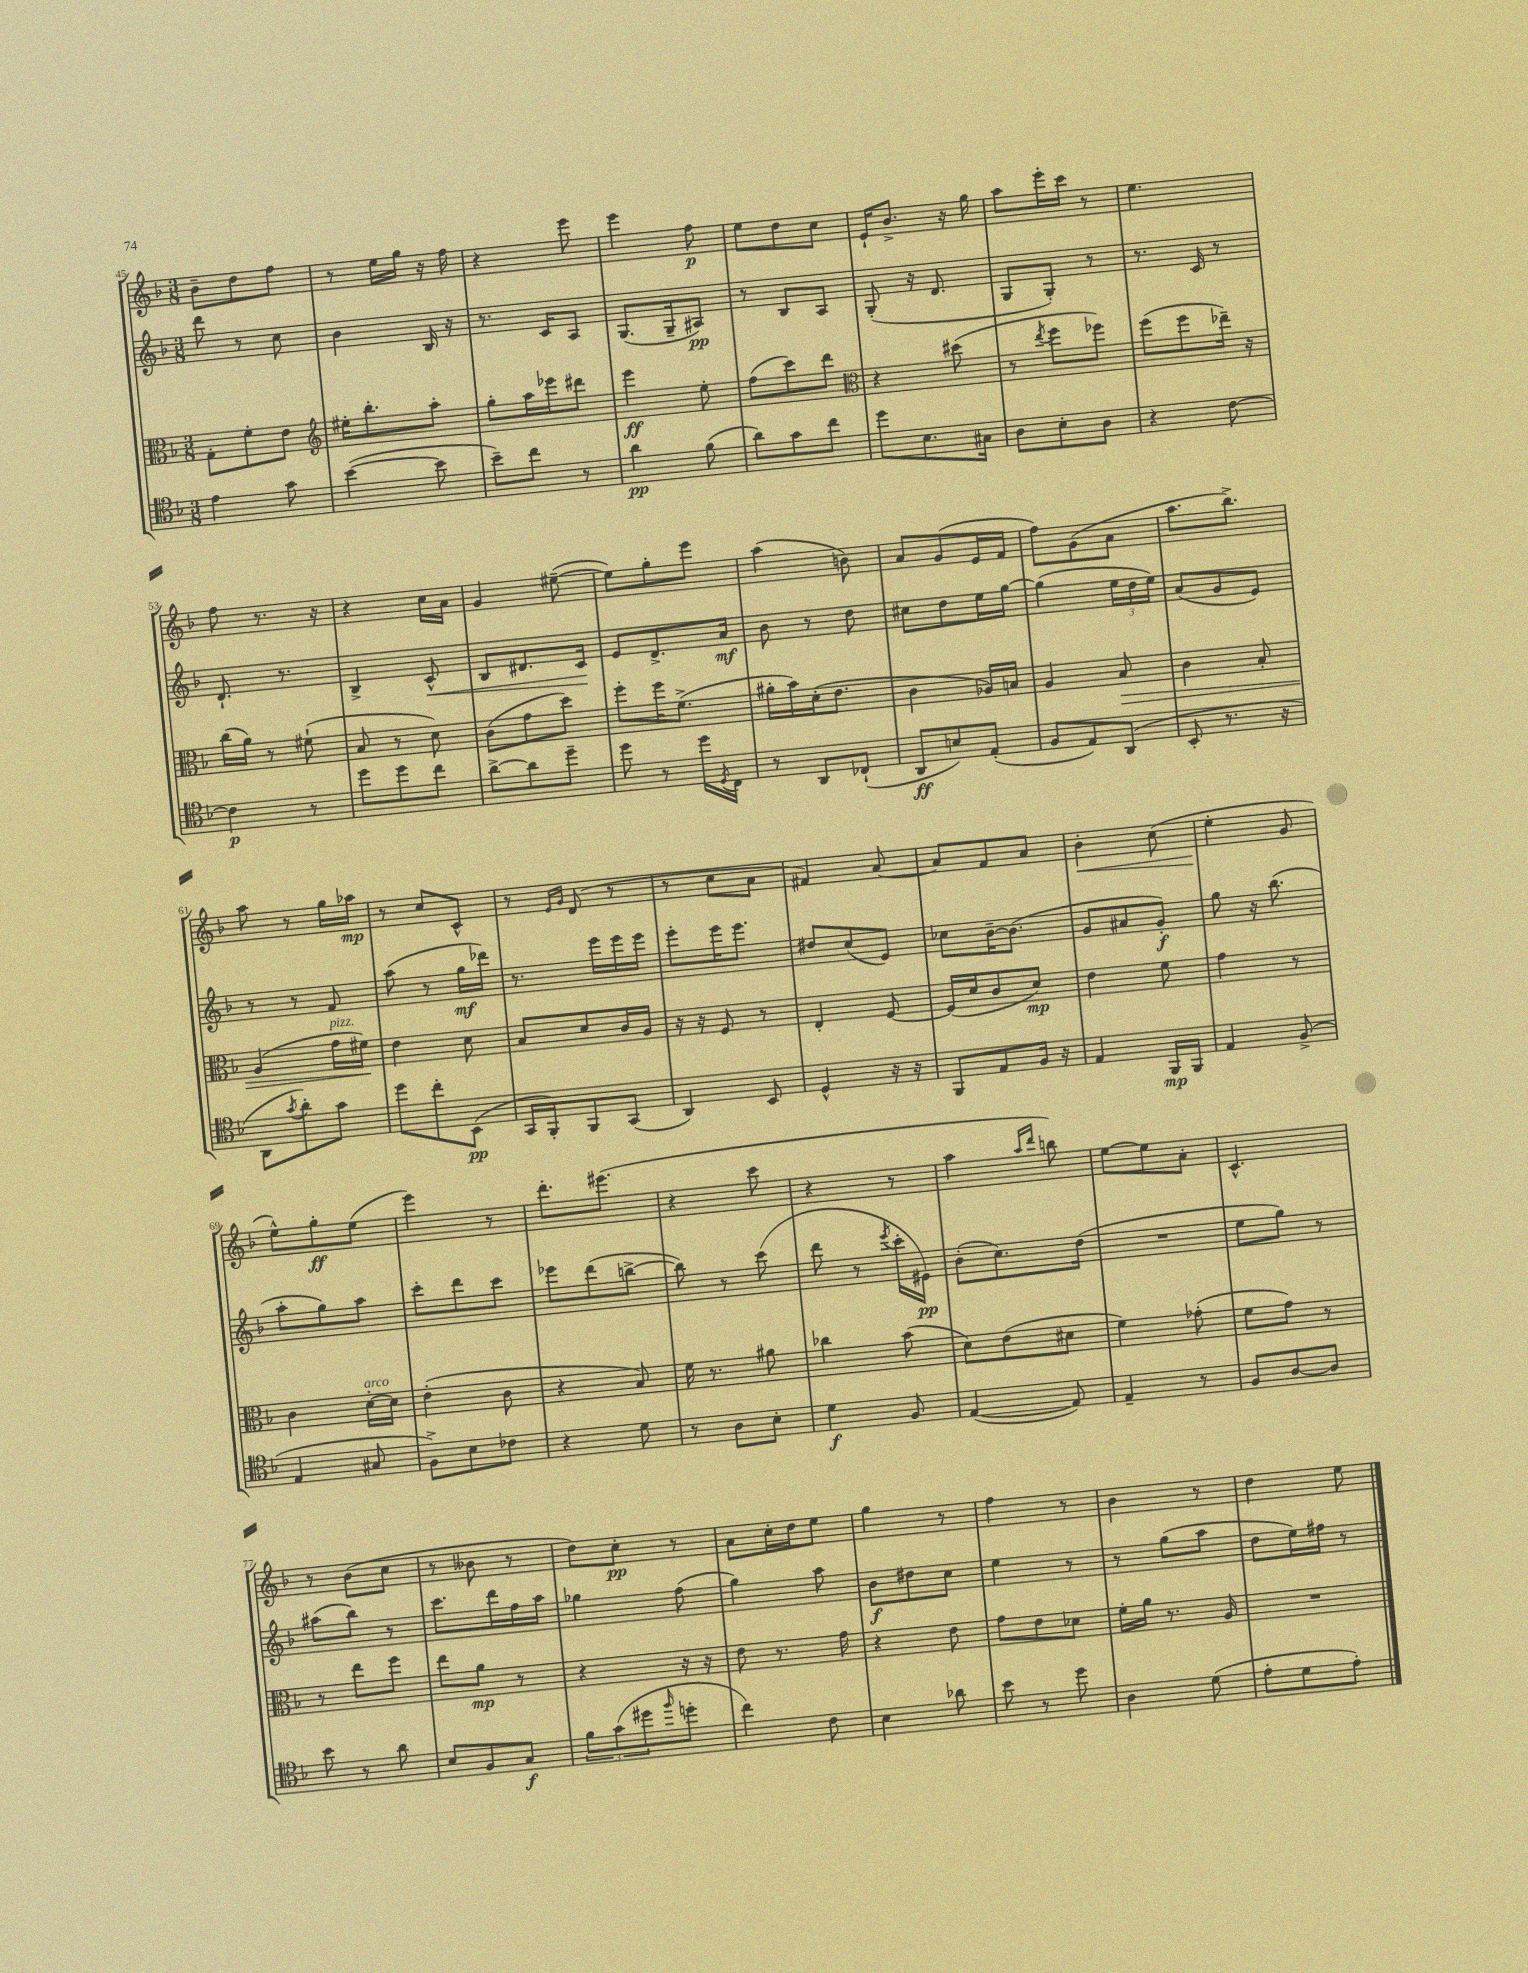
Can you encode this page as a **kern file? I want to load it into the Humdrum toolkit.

**kern	**kern	**kern	**kern
*staff4	*staff3	*staff2	*staff1
*clefC4	*clefC3	*clefG2	*clefG2
*k[b-]	*k[b-]	*k[b-]	*k[b-]
*M3/8	*M3/8	*M3/8	*M3/8
4e	8G'	8ddd	8b-~
.	8f'	8r	8dd
8g	8e	8cc	8ff
=	=	=	=
*	*clefG2	*	*
([4b-	16ee#'	4b-	8r
.	8.bb-'	.	.
.	.	.	16ee
.	.	.	16gg
8b-]	8aa'	16B-	16r
.	.	16r	16ff
=	=	=	=
8b-~)	8gg'	8.r	4r
8cc	16aa	.	.
.	16eee-	16c	.
8r	8ddd#	8A	8eee
=	=	=	=
4a	4eee	(8.G	4eee
.	.	16G~	.
(8f	8ee'	8A#)	8ff
=	=	=	=
8a)	(8ff	8r	8ee
8g	8ccc)	8B-	8dd
8cc	8ddd	8A	8cc
=	=	=	=
*	*clefC3	*	*
8dd	4r	(8G'	16e`
.	.	.	8.b-^
8.B-	.	16r	.
.	.	8.d	.
.	(8dd#	.	16r
16G#	.	.	16gg
=	=	=	=
8A	8r	8G	8aa
.	8qee	.	.
8B-'	8ff	8G')	16eee'
.	.	.	16ccc
8A	8ff-)	8r	8r
=	=	=	=
4r	(8ff	8.r	4.ee
.	8ff	.	.
.	.	16c	.
[8c	16ee-~)	8r	.
.	16r	.	.
=	=	=	=
4c]	(16cc	8.d`	8ff
.	16a)	.	.
.	8r	.	8.r
.	.	8.r	.
8r	(8f#`	.	.
.	.	.	16r
=	=	=	=
8dd	8B-	4B-^	4r
8dd	8r	.	.
8cc	8d)	8c^^	16cc
.	.	.	16a
=	=	=	=
[8a^	(8c	8B-	4g
8a]	8g	8.d#	.
8dd~	8dd)	.	([8ee#~
.	.	16c	.
=	=	=	=
8dd	8ff'	8e	8ee#])
8r	16ff	8.d^	8gg'
.	(8.f^	.	.
16dd	.	.	8eee
8qD	.	.	.
16C	.	16a	.
=	=	=	=
8r	16a#'	8b-	(4aa
.	16b-)	.	.
8AA	(16d'	8r	.
.	8.e	.	.
(8C-`	.	8dd	8b)
=	=	=	=
8AA	4c	8cc#	8a
8B)	.	8dd	(8g
(8E'	16A-)	16ee	16e
.	16B	[16gg	16f
=	=	=	=
8F	4A	(4gg]	8ff)
8E)	.	.	(8g
(8AA	8B-	24ee	8a
.	.	24dd	.
.	.	24ee)	.
=	=	=	=
8BB-'	4c	(8a	8.aa
8.r	.	8g	.
.	.	.	8.bb-^)
.	8B-'	8e)	.
16r	.	.	.
=	=	=	=
8AA	(4A	8r	8aa
8qg	.	.	.
8a')	.	8r	8r
8g	16g	8f	16gg
.	16f#)	.	16aa-
=	=	=	=
8dd	4e	(8aa	8r
8cc'	.	8r	8cc
(8BB-	8d	16gg	8c^^
.	.	16ddd-)	.
=	=	=	=
16GG	8B-	8.r	8r
16FF')	.	.	.
.	.	.	16qqe
.	.	.	16qqg
8FF	8d	.	(8d
.	.	16eee	.
(8GG	16c	16eee	8r
.	16A	16eee	.
=	=	=	=
4AA)	16r	8eee'	8r
.	16r	.	.
.	8F	16eee	8cc
.	.	8.eee	.
8BB-	8r	.	8a
=	=	=	=
4D^^	4E'	8dd#	4f#)
.	.	(8cc	.
16r	[8F	8e)	[8a
16r	.	.	.
=	=	=	=
8FF	(16F]	8cc-	8a]
.	16d	.	.
8E	8c	[16b-~	8f
.	.	(8.b-]	.
16F	8d)	.	8a
16r	.	.	.
=	=	=	=
4E	4e	8g	4b-'
.	.	8a#	.
16FF	8f	8g')	(8cc
16FF	.	.	.
=	=	=	=
4E	4g	8gg	4ee'
.	.	16r	.
.	.	(8.bb-	.
(8F^	8r	.	8g
=	=	=	=
4E	4c	8aa'	8ee^^)
.	.	8gg)	8gg'
8G#	[16d'	8aa	(8ee
.	16d]	.	.
=	=	=	=
8F^)	(4e'	8ccc'	4eee)
8B-	.	8ddd	.
8c-	8c	8ccc	8r
=	=	=	=
4r	4r	8eee-	8.ddd'
.	.	(8ddd	.
.	.	.	(8.eee#
8d	8B-)	[8bb^	.
=	=	=	=
8r	16f	8bb])	4r
.	8.r	.	.
8A	.	8r	.
8B-'	8a#	(8ccc	8ccc
=	=	=	=
4d	4cc-	8ddd	4r
.	.	8r	.
.	.	8qeee	.
8F	(8b-	16ccc'	8r
.	.	16e#)	.
=	=	=	=
([4E	8d)	(8b-'	4aa
.	(8e	8.cc)	.
.	.	.	16qqaa
.	.	.	16qqddd
8E])	8d#	.	8bb)
.	.	(16dd	.
=	=	=	=
4E~	4f)	4.r	[8ee
.	.	.	8ee]
8r	(8g-'	.	8a'
=	=	=	=
8F	8f	8ee	4.c^^
[8A	8g)	8gg)	.
8A]	8r	8r	.
=	=	=	=
8b-	8r	(8aa#	8r
8r	8ee	8bb-)	(8b-
8a	8ff	8r	8cc
=	=	=	=
8B-	8ee	8.ccc	8r
8F	8a	.	8b--
.	.	16ddd	.
8G	8r	16ff	8r
.	.	16aa	.
=	=	=	=
12f	4r	4gg-	8dd)
(12g	.	.	.
.	.	.	8cc'
12dd#	.	.	.
16qqff	.	.	.
8dd'	16r	(8ff	8r
.	16r	.	.
=	=	=	=
4cc)	8e	4gg)	8a
.	8.r	.	16cc'
.	.	.	16dd
8c	.	8aa	8ee
.	16g	.	.
=	=	=	=
4B-	4r	8b-	4gg
.	.	8dd#	.
8a-	8e	8cc	8r
=	=	=	=
8b-	8g	4ee	4ff
8r	8e	.	.
8dd	8d-	8r	8r
=	=	=	=
4A	16f'	8r	4b-
.	16a	.	.
.	8.r	(8gg	.
(8d	.	8aa	8r
.	16A	.	.
=	=	=	=
8e'	4.r	8dd	4dd
8d	.	16ee)	.
.	.	16ff#	.
8e')	.	8r	8ee
==	==	==	==
*-	*-	*-	*-
